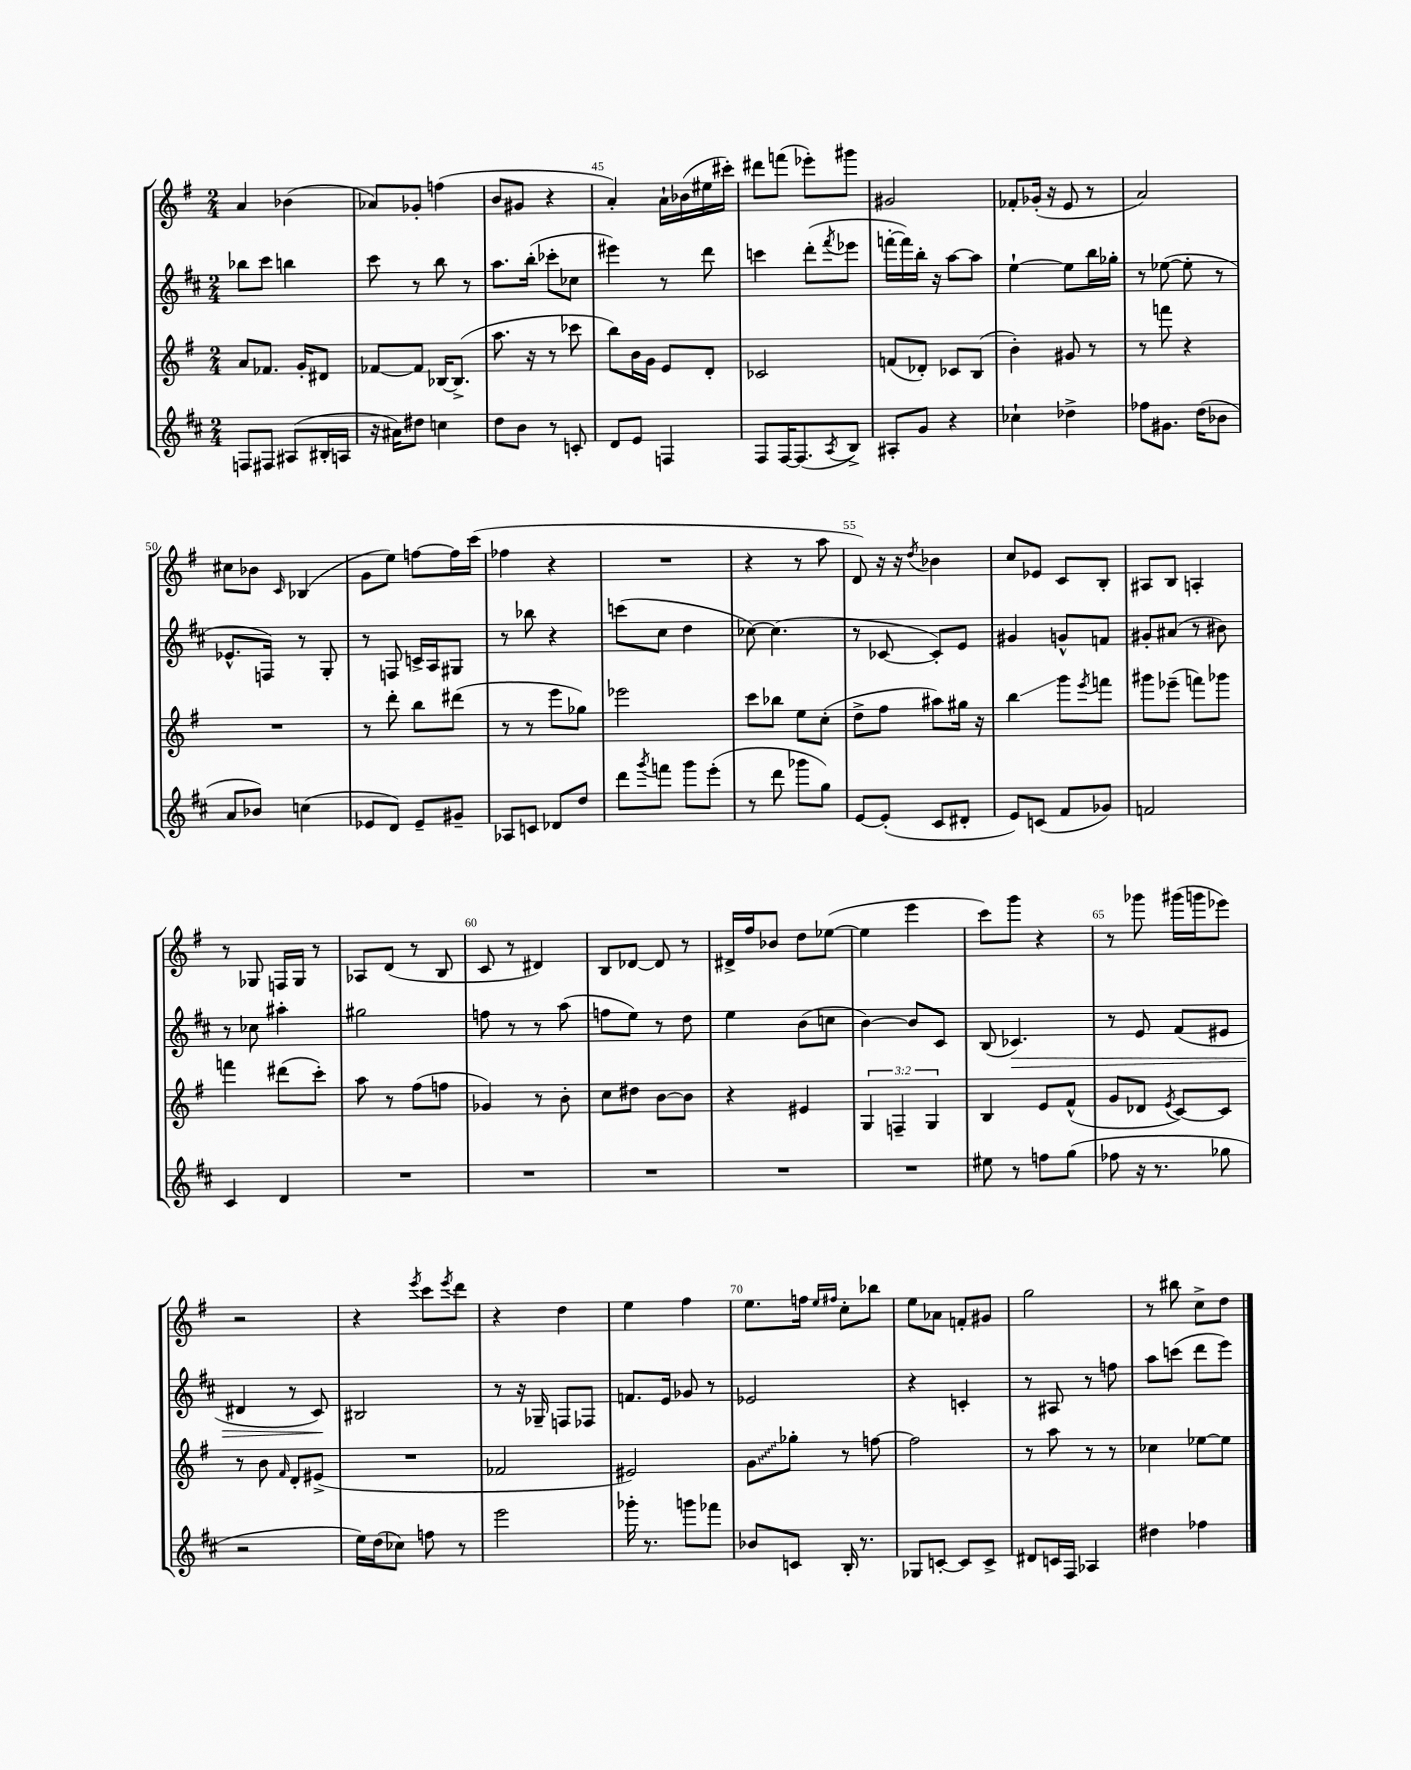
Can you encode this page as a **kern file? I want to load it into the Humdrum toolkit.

**kern	**kern	**kern	**kern
*staff4	*staff3	*staff2	*staff1
*clefG2	*clefG2	*clefG2	*clefG2
*k[f#c#]	*k[f#]	*k[f#c#]	*k[f#]
*M2/4	*M2/4	*M2/4	*M2/4
8F	8a	8bb-	4a
8F#	8.f-	8ccc#	.
(8A#	.	4bb	(4b-
.	16g'	.	.
16B#'	8d#	.	.
16A	.	.	.
=	=	=	=
16r	[8f-	8ccc#	8a-)
16a#)	.	.	.
8dd#	8f-]	8r	8g-'
4cc	[16B-	8bb	(4ff
.	(8.B-^]	.	.
.	.	8r	.
=	=	=	=
8dd	8.aa	8.aa	8b
8b	.	.	8g#
.	16r	(16bb'	.
8r	8r	8ccc-'	4r
8c'	8ccc-	8cc-	.
=	=	=	=
8d	8bb)	4eee#)	4a')
8e	16b	.	.
.	16g	.	.
4F	8e	8r	16a`
.	.	.	(16b-
.	8d'	8ddd	16ee#
.	.	.	16ccc#')
=	=	=	=
8F#	2c-	4ccc	8ddd#
[16F#	.	.	(8fff
(8.F#]	.	.	.
.	.	(8ddd'	8eee-')
8qA	.	8qfff#	.
8B^)	.	8eee-	8ggg#
=	=	=	=
8A#'	(8f	[16fff'	2g#
.	.	16fff])	.
8g	8d-')	16bb'	.
.	.	16r	.
4r	8c-	[8aa	.
.	(8B	8aa]	.
=	=	=	=
4cc-`	4b')	[4ee`	8f-'
.	.	.	(16g-'
.	.	.	16r
4dd-^	8g#	8ee]	8e
.	8r	16bb	8r
.	.	16gg-'	.
=	=	=	=
8ff-	8r	8r	2a)
8.g#	8fff	([8ee-	.
.	4r	8ee-']	.
(16dd	.	.	.
8b-	.	8r	.
=	=	=	=
8a	2r	8.e-^^	8cc#
8b-)	.	.	8b-
.	.	16F)	.
.	.	.	16qqc
(4cc	.	8r	(4B-
.	.	8G'	.
=	=	=	=
8e-	8r	8r	8g
8d)	8ddd'	8F	8ee)
8e-~	8bb	16c^	[8ff
.	.	16A	.
8g#~	(8ddd#	8G#	16ff]
.	.	.	(16ccc
=	=	=	=
8A-	8r	8r	4ff-
8c	8r	8bb-	.
8d-	8eee	4r	4r
8dd	8gg-)	.	.
=	=	=	=
8ddd	2eee-	(8ccc	2r
8qggg	.	.	.
8fff	.	8cc#	.
8ggg	.	4dd	.
(8eee'	.	.	.
=	=	=	=
8r	8ccc	[8cc-)	4r
8ddd	8bb-	(4.cc-]	.
8ggg-	8ee	.	8r
8gg)	(8cc'	.	8aa
=	=	=	=
[8e	8dd^	8r	8d)
(8e']	8ff#	[8c-	16r
.	.	.	16r
.	.	.	8qdd
8c#	8aa#)	8c-'])	4b-
8d#'	16gg#	8e	.
.	16r	.	.
=	=	=	=
8e)	4bb	4g#	8cc
(8c	.	.	8e-
8f#	8ggg	8g^^	8c
.	8qeee	.	.
8g-)	8fff	8f	8B'
=	=	=	=
2f	8ggg#	8g#'	8A#
.	(8eee-~	(8a#	8B
.	8fff)	8r	4A'
.	8ggg-	8b#)	.
=	=	=	=
4c#	4fff	8r	8r
.	.	8cc-	8G-
4d	(8ddd#	4aa#'	16F
.	.	.	16G-
.	8ccc')	.	8r
=	=	=	=
2r	8aa	2gg#	8A-
.	8r	.	(8d
.	(8ff#	.	8r
.	8ff	.	8B
=	=	=	=
2r	4g-)	8ff	8c
.	.	8r	8r
.	8r	8r	4d#)
.	8b'	(8aa	.
=	=	=	=
2r	8cc	8ff	8B
.	8dd#	8ee)	[8d-
.	[8b	8r	8d-]
.	8b]	8dd	8r
=	=	=	=
2r	4r	4ee	16d#^
.	.	.	16ff#
.	.	.	8b-
.	4e#	(8b	8dd
.	.	8cc	([8ee-
=	=	=	=
2r	6G	[4b)	4ee-]
.	6F~	.	.
.	.	8b]	4eee
.	6G	.	.
.	.	8c#	.
=	=	=	=
8ee#	4B	(8B	8ccc)
8r	.	4.c-)	8ggg
8ff	8e	.	4r
(8gg	(8f#^^	.	.
=	=	=	=
8ff-	8g	8r	8r
16r	8d-	8e	8ggg-
8.r	.	.	.
.	8qe	.	.
.	[8c)	(8f#	(16ggg#
.	.	.	16ggg
8gg-	8c]	8e#	8eee-)
=	=	=	=
2r	8r	4d#	2r
.	8b	.	.
.	16qqf#	.	.
.	8d'	8r	.
.	(8e#^	8c#)	.
=	=	=	=
16ee)	2r	2B#	4r
(16dd	.	.	.
8cc-)	.	.	.
.	.	.	8qeee
8ff	.	.	8ccc
.	.	.	8qeee
8r	.	.	8ddd
=	=	=	=
2eee	2f-	8r	4r
.	.	16r	.
.	.	16G-~	.
.	.	8F	4dd
.	.	8F-	.
=	=	=	=
16ggg-'	2e#)	8.f	4ee
8.r	.	.	.
.	.	16e	.
8ggg	.	8g-	4ff#
8fff-	.	8r	.
=	=	=	=
8b-	8g	2e-	8.ee
8c	8gg-'	.	.
.	.	.	16ff
.	.	.	16qqee
.	.	.	16qqff#
16B'	8r	.	8cc'
8.r	.	.	.
.	[8ff	.	8bb-
=	=	=	=
8G-	2ff]	4r	8ee
[8c'	.	.	8a-
8c]	.	4c'	8f'
8c^	.	.	8g#
=	=	=	=
8d#	8r	8r	2gg
16c	8aa	8A#	.
16F#	.	.	.
4A-	8r	8r	.
.	8r	8ff	.
=	=	=	=
4dd#	4cc-	8aa	8r
.	.	(8ccc	8bb#
4ff-	[8ee-	8ddd	8cc^
.	8ee-]	8eee)	8dd
==	==	==	==
*-	*-	*-	*-
